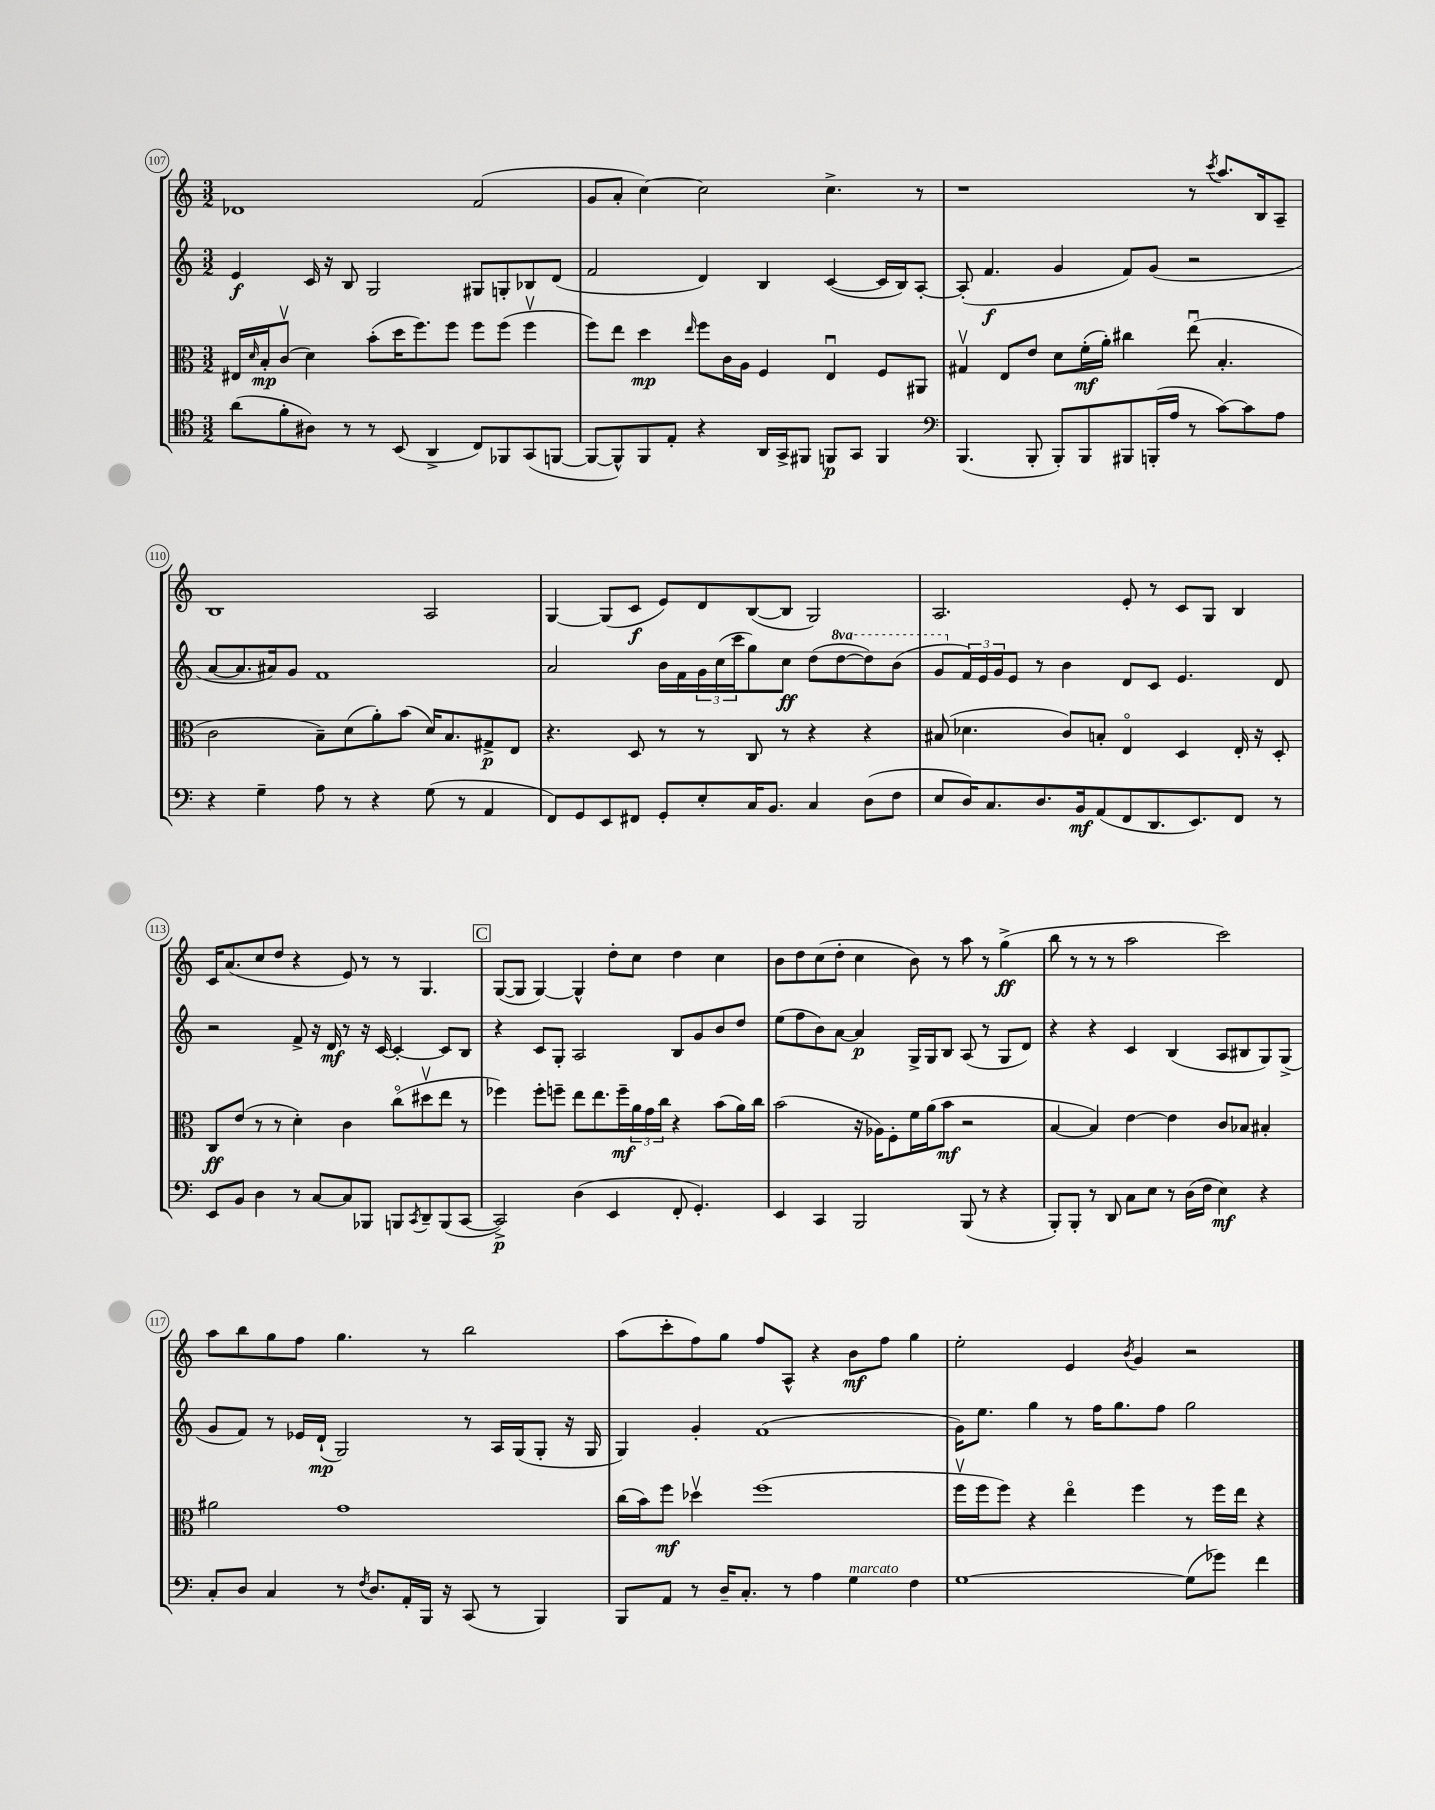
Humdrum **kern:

**kern	**kern	**kern	**kern
*staff4	*staff3	*staff2	*staff1
*clefC4	*clefC3	*clefG2	*clefG2
*k[]	*k[]	*k[]	*k[]
*M3/2	*M3/2	*M3/2	*M3/2
(8a	16E#	4e	1d-
.	16qqd	.	.
.	16B'	.	.
8f'	(8cv	.	.
8A#)	4d)	16c	.
.	.	16r	.
8r	.	8B	.
8r	(8b'	2G	.
(8BB	16dd	.	.
.	8.ff)	.	.
4AA^	.	.	.
.	8ff	.	.
8C)	8ff	8G#	(2f
8FF-	(8ff	8G'	.
(8GG	4ffv	8B-	.
[8FF	.	(8d	.
=	=	=	=
8FF_	8ff)	2f	8g
8FF^^])	8ee	.	8a'
8FF	4dd	.	[4cc)
8E'	.	.	.
.	16qqee	.	.
4r	8ff	4d)	2cc]
.	16c	.	.
.	16A	.	.
16AA	4F	4B	.
16GG^	.	.	.
8FF#	.	.	.
8FF	4Eu	([4c	4.cc^
8GG	.	.	.
4FF	8F	16c]	.
.	.	16B)	.
.	8AA#	[8A'	8r
=	=	=	=
*clefF4	*	*	*
(4.BBB	4G#v	(8A']	1r
.	.	4.f	.
.	8E	.	.
8BBB'	8e	.	.
8BBB')	8d	4g	.
8BBB	(16f'	.	.
.	16a')	.	.
8BBB#	4cc#	8f)	.
(16BBB'	.	(8g	.
16A	.	.	.
8r	(8eeu	2r	8r
.	.	.	8qccc
[8c)	4.B'	.	8.aa
8c]	.	.	.
.	.	.	16B
8A	.	.	8A~
=	=	=	=
4r	2c	[8a	1B
.	.	8.a]	.
4G~	.	.	.
.	.	16a#)	.
.	.	8g	.
8A	8B~)	1f	.
8r	(8d	.	.
4r	8a')	.	.
.	(8b	.	.
(8G	16d)	.	2A
.	8.B	.	.
8r	.	.	.
4AA	8G#^	.	.
.	8E	.	.
=	=	=	=
8FF)	4.r	2a	[4G
8GG	.	.	.
8EE	.	.	(8G]
8FF#	8D	.	8c
8GG'	8r	16b	8e)
.	.	16f	.
8E'	8r	24g	8d
.	.	(24cc	.
.	.	24ccc	.
16C	8C	8gg)	([8B
8.BB	.	.	.
.	8r	8cc	8B]
4C	4r	(8dd	2G)
.	.	[8ddd	.
(8D	4r	8ddd])	.
8F	.	(8bb	.
=	=	=	=
8E	(8B#	8gg	2.A
16D)	4.d-	24f)	.
.	.	24e	.
8.C	.	.	.
.	.	24g	.
.	.	8e	.
8.D	.	8r	.
.	8c)	4b	.
16BB	.	.	.
(8AA	8B'	.	.
8FF	4Eo	8d	8e'
8.DD	.	8c	8r
.	4D	4.e	8c
8.EE)	.	.	.
.	.	.	8G
8FF	16E'	.	4B
.	16r	.	.
8r	8D'	8d	.
=	=	=	=
8EE	8C	2r	16c
.	.	.	(8.a
8BB	(8e	.	.
4D	8r	.	8cc
.	8r	.	8dd
8r	4d')	8f^	4r
[8C	.	16r	.
.	.	16d	.
8C]	4c	8r	8e)
8BBB-	.	16r	8r
.	.	[16c	.
8BBB	(8cco	4c'_	8r
8qCC	.	.	.
8DD~	8dd#v	.	4.G
(8BBB	8ee	8c]	.
[8CC	8r	8B	.
=	=	=	=
2CC^])	4ff-)	4r	([8G
.	.	.	8G]
.	8ff-'	8c	[4G)
.	8ff~	8G'	.
(4D	8ee	2A	4G^^]
.	8.ee	.	.
4EE	.	.	8dd'
.	16ff~	.	.
.	24a	.	8cc
.	24g	.	.
.	24cc	.	.
8FF'	4r	8B	4dd
4.GG')	.	8g	.
.	(8b	8b	4cc
.	16a)	8dd	.
.	16cc	.	.
=	=	=	=
4EE	(2b	(8ee	8b
.	.	8ff	8dd
4CC	.	8b)	(8cc
.	.	[8a	8dd'
2BBB	16r	4a]	4cc
.	16A-)	.	.
.	8F'	.	.
.	16f	16G^	8b)
.	(16a	16G	.
.	8b	8B	8r
(8BBB	2r	(8A	8aa
8r	.	8r	8r
4r	.	8G	(4gg^
.	.	8d)	.
=	=	=	=
8BBB')	[4B	4r	8bb
8BBB'	.	.	8r
8r	4B])	4r	8r
8DD	.	.	8r
8C	[4e	4c	2aa
8E	.	.	.
8r	4e]	(4B	.
(16D	.	.	.
16F	.	.	.
4E)	8c	8A	2ccc)
.	8B-	8B#	.
4r	4B#'	8G)	.
.	.	(8G^	.
=	=	=	=
8C'	2a#	8g	8aa
8D	.	8f)	8bb
4C	.	8r	8gg
.	.	16e-	8ff
.	.	(16d`	.
8r	1g	2G)	4.gg
8qF	.	.	.
8.D	.	.	.
16AA'	.	.	.
16BBB	.	.	8r
16r	.	.	.
(8CC	.	8r	2bb
8r	.	16A	.
.	.	(16G	.
4BBB)	.	8G'	.
.	.	16r	.
.	.	16G	.
=	=	=	=
8BBB	(16cc	4G)	(8aa
.	16b)	.	.
8AA	8ff	.	8ccc'
8r	4dd-v	4g'	8ff)
16D~	.	.	8gg
8.C'	.	.	.
.	(1ff	(1f	8ff
8r	.	.	8A^^
4A	.	.	4r
4G	.	.	8b
.	.	.	8ff
4F	.	.	4gg
=	=	=	=
[1G	16ffv	16g)	2ee'
.	16ff	8.ee	.
.	8ff)	.	.
.	4r	4gg	.
.	4eeo	8r	4e
.	.	16ff	.
.	.	8.gg	.
.	.	.	8qb
.	4ff	.	4g
.	.	8ff	.
(8G]	8r	2gg	2r
8g-)	16ff	.	.
.	16ee	.	.
4f	4r	.	.
==	==	==	==
*-	*-	*-	*-
